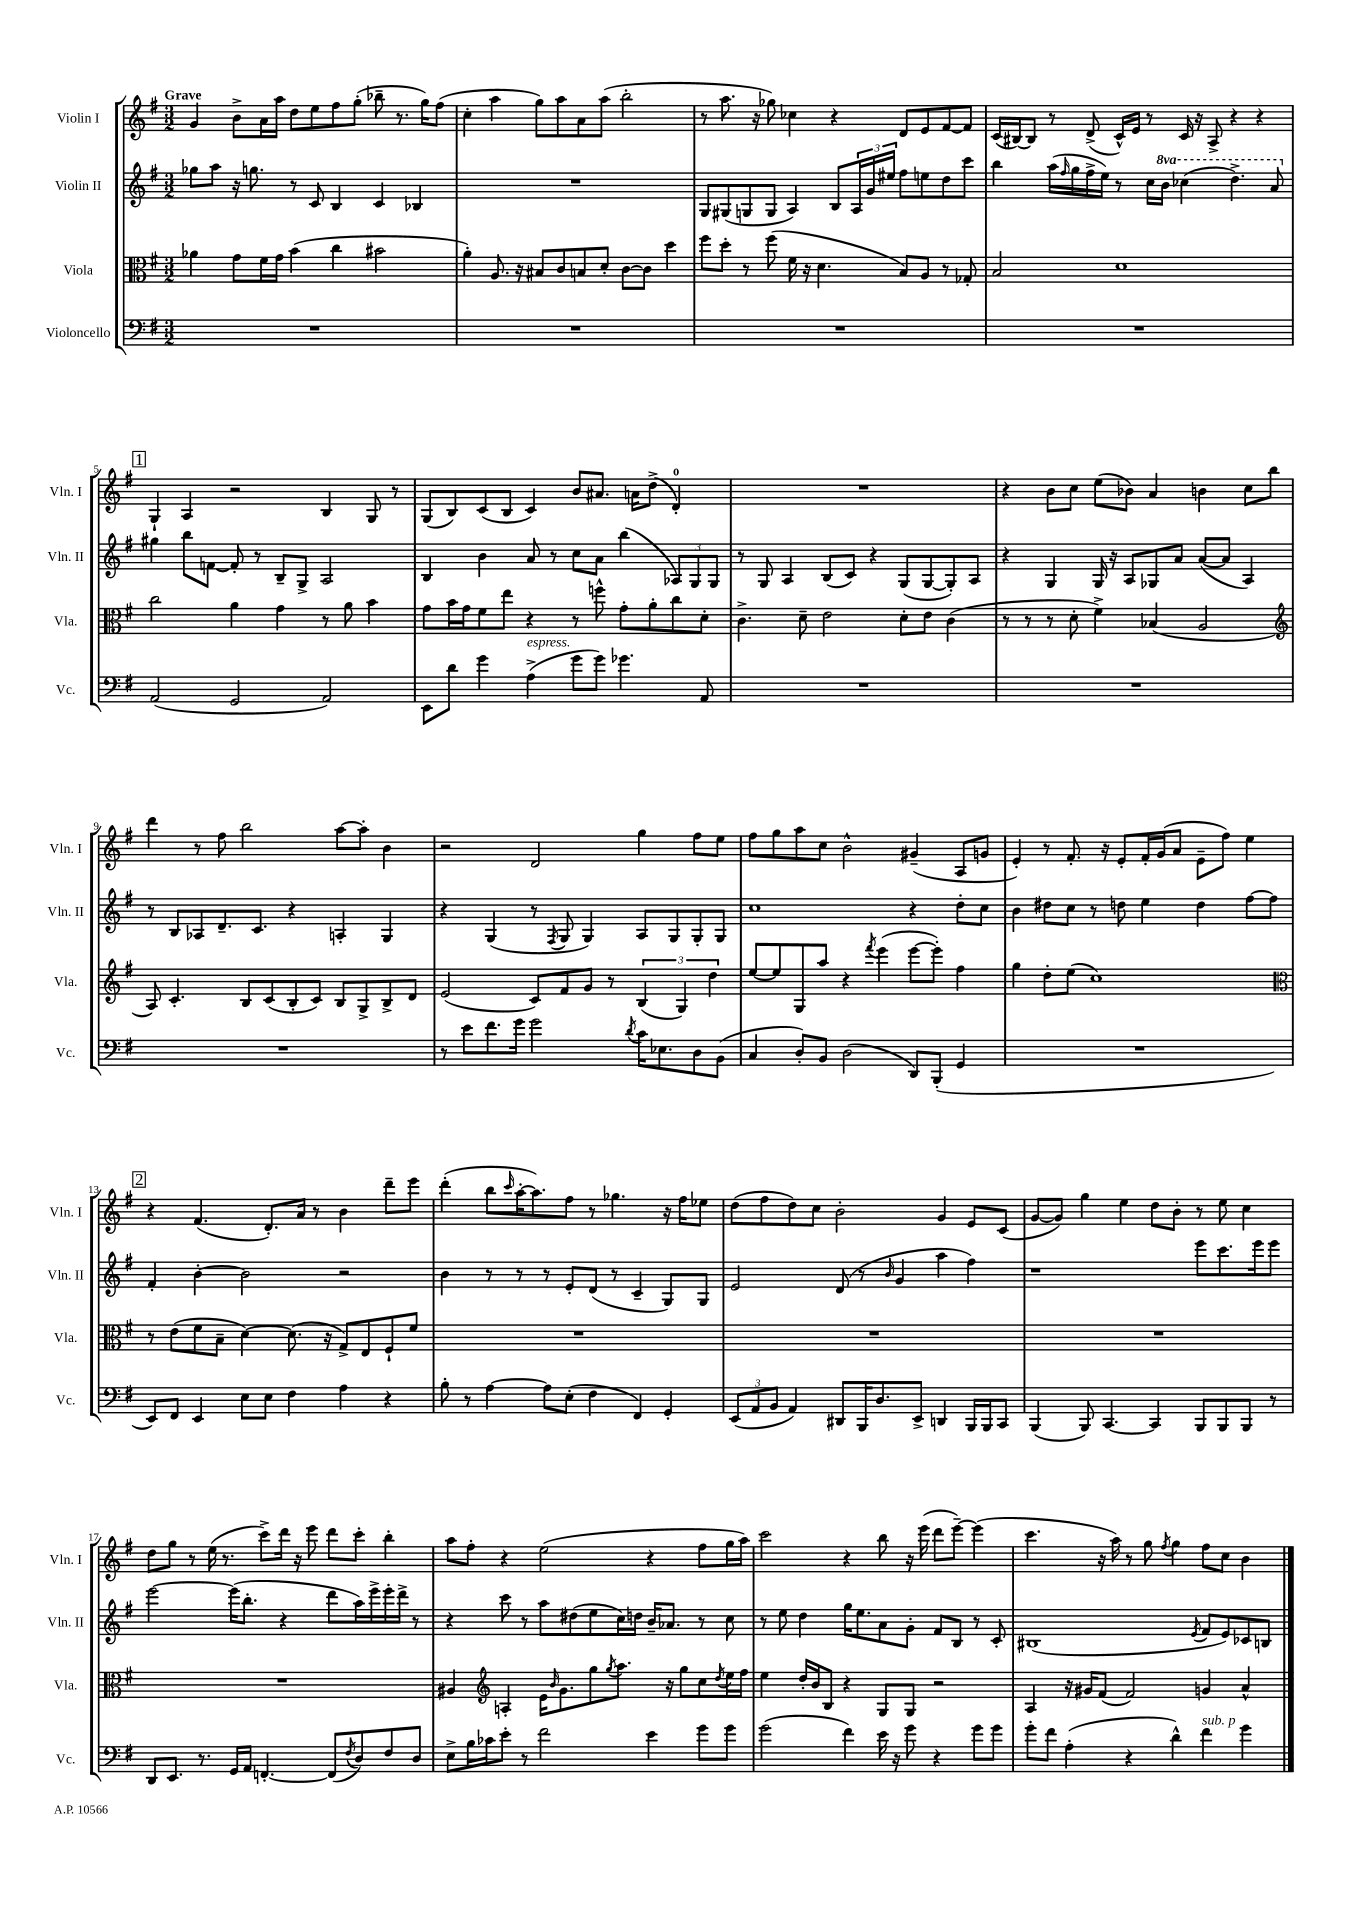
<<
\new StaffGroup <<
\new Staff = "s0" \with { instrumentName = "Violin I" shortInstrumentName = "Vln. I" } {
    \clef treble \key g \major \numericTimeSignature \time 3/2 \tempo "Grave"
    g'4 b'8-> a'16 a''16 d''8 e''8 fis''8 g''8-.( bes''8-- r8. g''16) fis''8( |
    c''4-. a''4 g''8) a''8 a'8 a''8( b''2-. |
    r8 a''8. r16 ges''8) ces''4 r4 d'8 e'8 fis'8~ fis'8 |
    c'16( bis16~) bis8 r8 d'8->( c'16-^) e'16 r8 c'16 r16 a8-> r4 r4 |
    \mark \markup { \box "1" } g4-! a4 r2 b4 g8 r8 |
    g8( b8) c'8( b8 c'4) b'8 ais'8. a'16 d''8->( d'4-0-.) |
    R1. |
    r4 b'8 c''8 e''8( bes'8) a'4 b'4 c''8 b''8 |
    d'''4 r8 fis''8 b''2 a''8~ a''8-. b'4 |
    r2 d'2 g''4 fis''8 e''8 |
    fis''8 g''8 a''8 c''8 b'2-^ gis'4--( a8 g'8 |
    e'4-.) r8 fis'8.-. r16 e'8-. fis'16-. g'16( a'8 e'8-- fis''8) e''4 |
    \mark \markup { \box "2" } r4 fis'4.( d'8.-.) a'16 r8 b'4 d'''8-- e'''8 |
    d'''4-.( b''8 \grace { c'''16 } a''16~-. a''8.) fis''8 r8 ges''4. r16 fis''16 ees''8 |
    d''8( fis''8 d''8) c''8 b'2-. g'4 e'8 c'8( |
    g'8~ g'8) g''4 e''4 d''8 b'8-. r8 e''8 c''4 |
    d''8 g''8 r8 e''16( r8. c'''8->) d'''16 r16 e'''8 d'''8 c'''8-. b''4-. |
    a''8 fis''8-. r4 e''2( r4 fis''8 g''16 a''16) |
    c'''2 r4 b''8 r16 e'''16( d'''8 e'''8~--) e'''4( |
    c'''4. r16 a''16) r8 g''8 \acciaccatura { fis''8 } g''4 fis''8 c''8 b'4 \bar "|." |
}
\new Staff = "s1" \with { instrumentName = "Violin II" shortInstrumentName = "Vln. II" } {
    \clef treble \key g \major \numericTimeSignature \time 3/2 \set Staff.ottavationMarkups = #ottavation-simple-ordinals
    ges''8 a''8 r16 g''8. r8 c'8 b4 c'4 bes4 |
    R1. |
    g8 gis8( g8 g8 a4) b8 \tuplet 3/2 { a16 g'16 eis''16 } fis''8 e''8 d''8 c'''8 |
    b''4 a''16( \grace { fis''16 } g''16 fis''16-> e''16) r8 c''16 \ottava #1 b''16 ces'''4( d'''4.->) a''8 \ottava #0 |
    \mark \markup { \box "1" } gis''4 b''8 f'8~ f'8-. r8 b8-- g8-> a2 |
    b4 b'4 a'8 r8 c''8 a'8 b''4( \tuplet 3/2 { aes8) g8 g8 } |
    r8 g8 a4 b8( c'8) r4 g8( g8~ g8-.) a8 |
    r4 g4 g16 r16 a8 ges8 a'8 a'8~( a'8 a4) |
    r8 b8 aes8 d'8.-- c'8. r4 a4-. g4 |
    r4 g4( r8 \acciaccatura { fis8 } g8 g4) a8 g8 g8-. g8 |
    c''1 r4 d''8-. c''8 |
    b'4 dis''8 c''8 r8 d''8 e''4 d''4 fis''8~ fis''8 |
    \mark \markup { \box "2" } fis'4-. b'4~-. b'2 r2 |
    b'4 r8 r8 r8 e'8-. d'8( r8 c'4-- g8) g8 |
    e'2 d'8( r8 \grace { b'16 } g'4 a''4 fis''4) |
    r1 e'''8 c'''8. e'''16 e'''8 |
    e'''2~ e'''16( b''8.-. r4 d'''8 a''16) e'''16-> e'''16-. d'''16-> r8 |
    r4 c'''8 r8 a''8 dis''8( e''8 c''16) d''16 b'16-- aes'8. r8 c''8 |
    r8 e''8 d''4 g''16 e''8. a'8 g'8-. fis'8 b8 r8 c'8-. |
    bis1( \acciaccatura { e'8 } fis'8 e'8) ces'8 b8 \bar "|." |
}
\new Staff = "s2" \with { instrumentName = "Viola" shortInstrumentName = "Vla." } {
    \clef alto \key g \major \numericTimeSignature \time 3/2
    aes'4 g'8 fis'16 g'16 b'4( c''4 bis'2 |
    a'4-.) a8. r16 bis8 c'8 b8 d'8-. c'8~ c'8 d''4 |
    fis''8 d''8-. r8 fis''8( fis'16 r16 d'4. b8) a8 r8 ges8-. |
    b2 d'1 |
    \mark \markup { \box "1" } c''2 a'4 g'4 r8 a'8 b'4 |
    g'8 b'16 g'16 fis'8 e''8 r4 r8 f''8-^ g'8-. a'8-. c''8 d'8-. |
    c'4.-> d'8-- e'2 d'8-. e'8 c'4( |
    r8 r8 r8 d'8-. fis'4->) bes4( a2 |
    \clef treble a8) c'4.-. b8 c'8( b8-. c'8) b8 g8-> b8-> d'8 |
    e'2( c'8) fis'8 g'8 r8 \tuplet 3/2 { b4( g4) d''4 } |
    e''8~ e''8 g8 a''8 r4 \acciaccatura { fis'''8 } e'''4( e'''8~ e'''8-.) fis''4 |
    g''4 d''8-. e''8( c''1) |
    \mark \markup { \box "2" } \clef alto r8 e'8( fis'8 b8-- d'4~) d'8.( r16 g8->) e8 fis8-! fis'8 |
    R1. |
    R1. |
    R1. |
    R1. |
    ais4 \clef treble a4-. e'16 \grace { b'16 } g'8. g''8 \acciaccatura { g''8 } a''8. r16 g''8 c''8 \acciaccatura { d''8 } e''16 fis''16 |
    e''4 d''16-. b'16 b8 r4 g8 g8 r2 |
    a4 r16 gis'16 fis'8( fis'2) g'4 a'4-^ \bar "|." |
}
\new Staff = "s3" \with { instrumentName = "Violoncello" shortInstrumentName = "Vc." } {
    \clef bass \key g \major \numericTimeSignature \time 3/2
    R1. |
    R1. |
    R1. |
    R1. |
    \mark \markup { \box "1" } a,2( g,2 a,2) |
    e,8 d'8 g'4 a4->^\markup { \italic "espress." }( g'8 g'8) ges'4. a,8 |
    R1. |
    R1. |
    R1. |
    r8 e'8 fis'8. g'16 g'2 \acciaccatura { d'8 } c'16 ees8. d8 b,8( |
    c4 d8-.) b,8 d2( d,8) b,,8-.( g,4 |
    R1. |
    \mark \markup { \box "2" } e,8) fis,8 e,4 e8 e8 fis4 a4 r4 |
    b8-. r8 a4~ a8 e8-.( fis4 fis,4) g,4-. |
    \tuplet 3/2 { e,8( a,8 b,8 } a,4) dis,8 b,,16 d8. e,8-> d,4 b,,16 b,,16 c,8 |
    b,,4( b,,8) c,4.~ c,4 b,,8 b,,8 b,,8 r8 |
    d,8 e,8. r8. g,16 a,16 f,4.~-. f,8( \acciaccatura { fis8 } d8) fis8 d8 |
    e8-> b16 ces'16 e'8-. r8 fis'2 e'4 g'8 g'8 |
    g'2( fis'4) e'16 r16 g'8 r4 g'8 g'8 |
    g'8-. fis'8 a4-.( r4 d'4-^) fis'4^\markup { \italic "sub. p" } g'4 \bar "|." |
}
>>
>>
